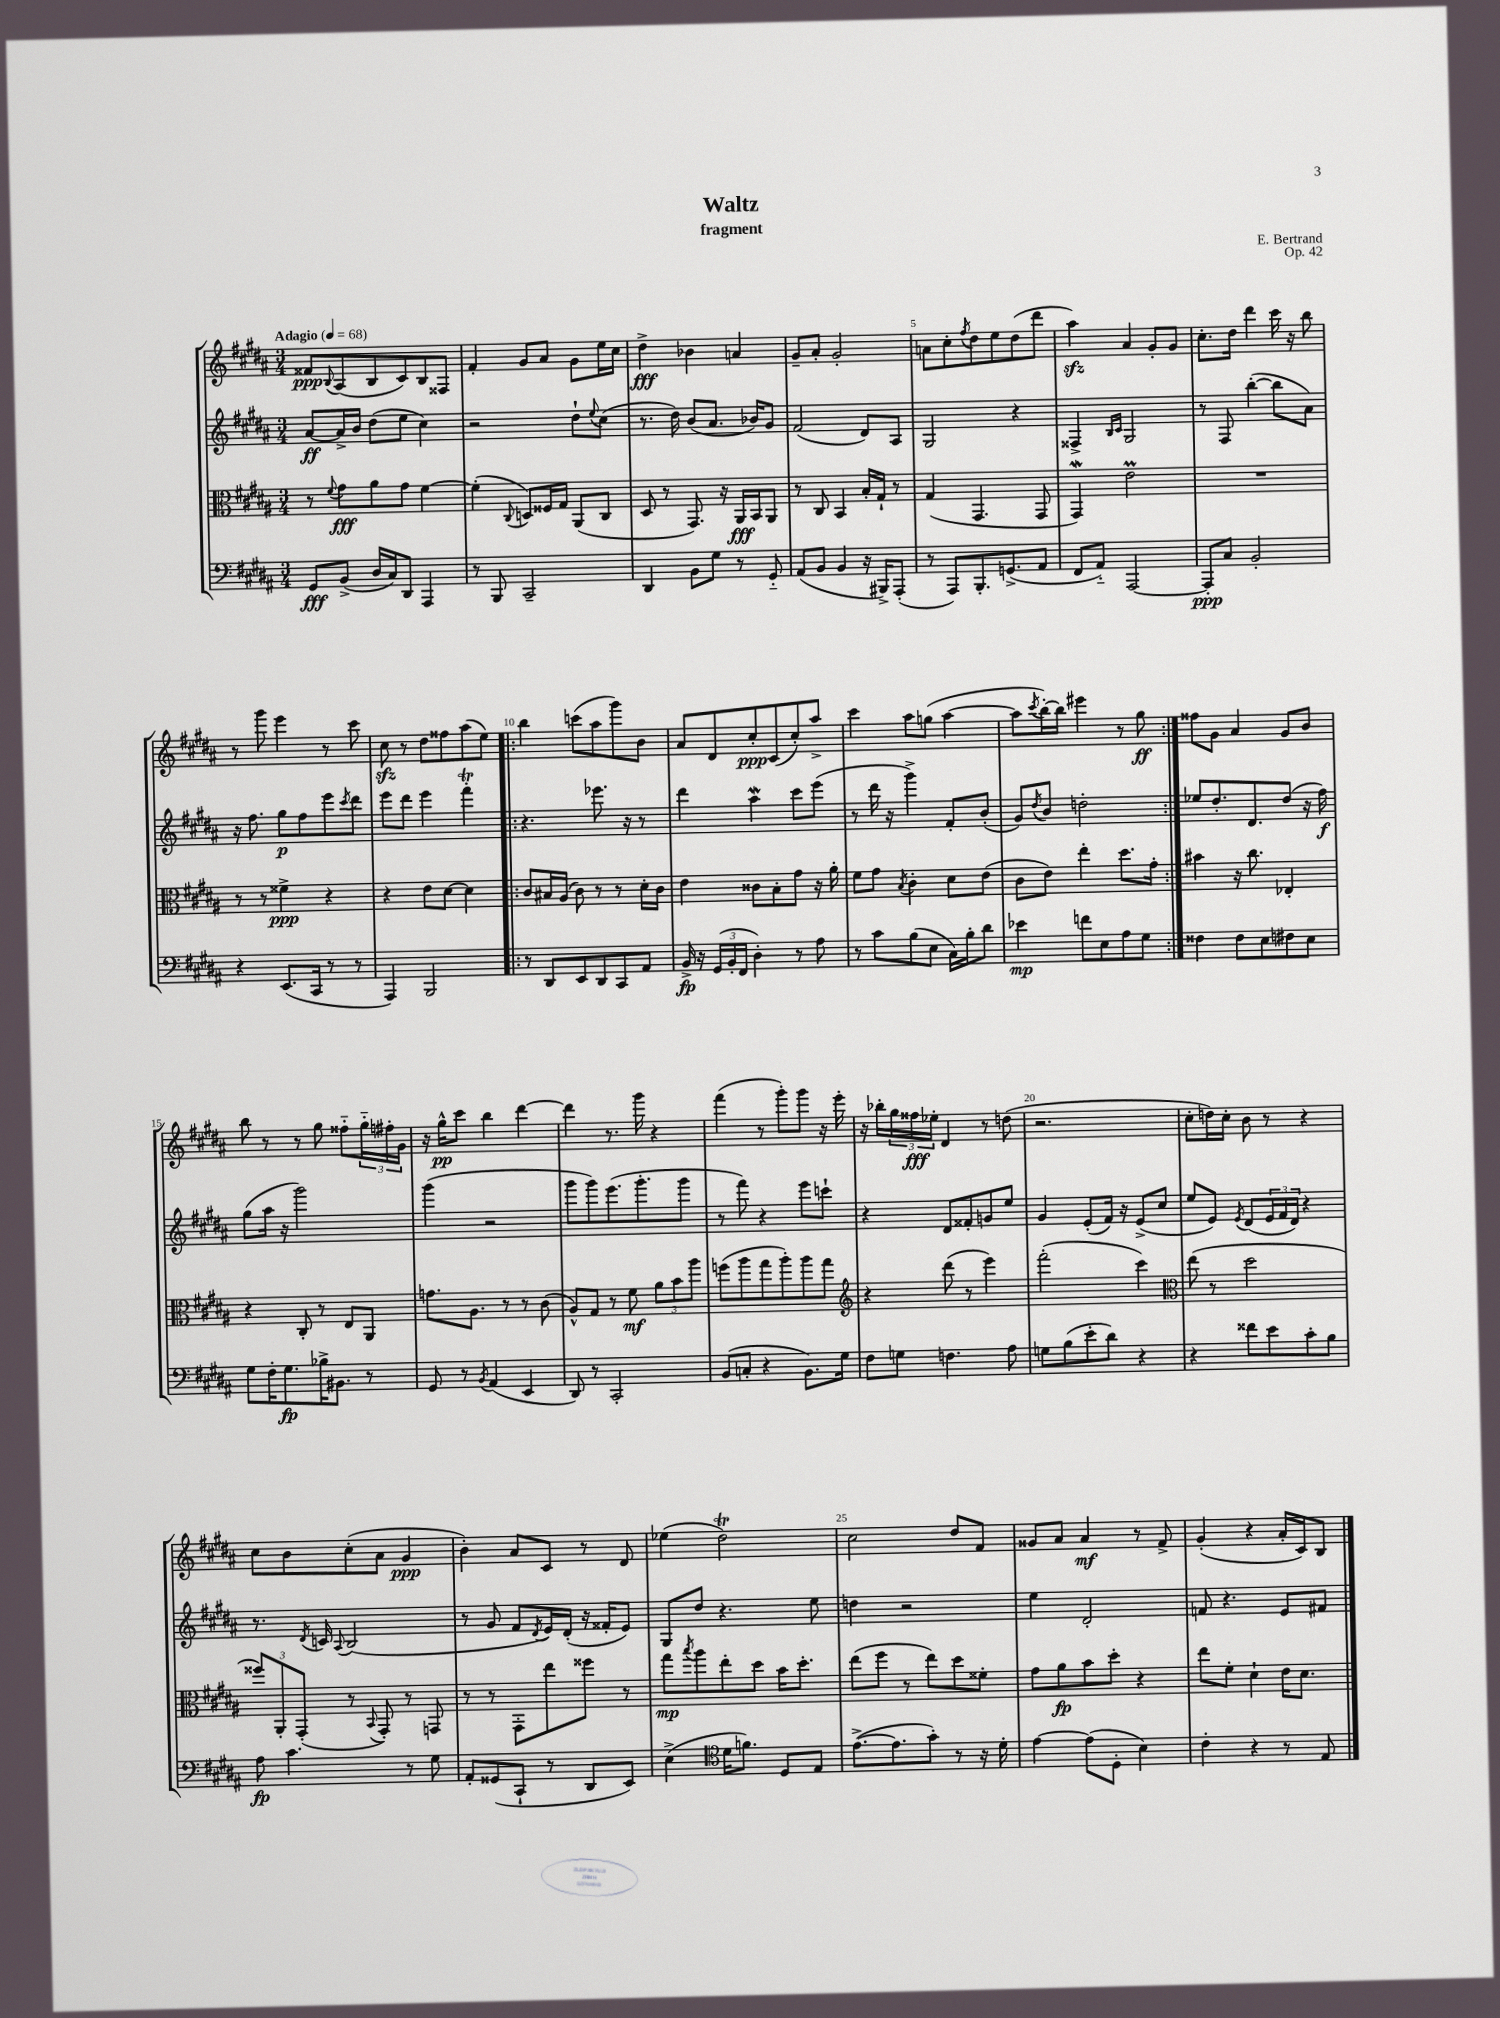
\header { title = "Waltz" composer = "E. Bertrand" subtitle = "fragment" opus = "Op. 42" }
<<
\new StaffGroup <<
\new Staff = "s0" {
    \clef treble \key b \major \numericTimeSignature \time 3/4 \tempo "Adagio" 4 = 68
    fisis'8\ppp \appoggiatura { b8 } ais8( b8 cis'8) b8 fisis8 |
    fis'4-. gis'8 ais'8 gis'8 e''16 cis''16 |
    dis''4->\fff bes'4 a'4 |
    gis'8-- ais'8-. gis'2-. |
    a'8 cis''8-. \acciaccatura { fis''8 } dis''8 e''8 dis''8( dis'''8 |
    ais''4\sfz) ais'4 gis'8-. gis'8 |
    cis''8.-. dis''16 dis'''4 cis'''16 r16 b''8 |
    r8 gis'''8 e'''4 r8 cis'''8 |
    cis''8\sfz r8 dis''8 fisis''8 ais''8( e''8) |
    \repeat volta 2 { b''4 c'''8( ais''8 gis'''8) b'8 |
    ais'8 dis'8 cis''8-.\ppp cis'8( cis''8-.) ais''8-> |
    cis'''4 ais''8 g''8( ais''4~ |
    ais''8 \acciaccatura { cis'''8 } b''16~-.) b''16 eis'''4 r8 gis''8\ff | }
    fisis''8 gis'8 ais'4 gis'8 b'8 |
    b''8 r8 r8 gis''8 fisis''8-_ \tuplet 3/2 { gis''16-_ fis''16-. gis'16 } |
    r16 gis''16-^\pp cis'''8 b''4 dis'''4~ |
    dis'''4 r8. gis'''16 r4 |
    fis'''4( r8 gis'''8-.) gis'''8 r16 e'''16-. |
    r16 bes''16-. \tuplet 3/2 { gis''16 fisis''16\fff ees''16-. } dis'4 r8 d''8( |
    r2. |
    cis''8-. d''16) cis''16-. b'8 r8 r4 |
    cis''8 b'8 cis''8-.( ais'8 gis'4\ppp |
    b'4-.) ais'8 cis'8 r8 dis'8 |
    ees''4( dis''2\trill) |
    cis''2 dis''8 fis'8 |
    gisis'8 ais'8 ais'4\mf r8 fis'8-> |
    gis'4-.( r4 ais'16-. cis'16) b8 \bar "|." |
}
\new Staff = "s1" {
    \clef treble \key b \major \numericTimeSignature \time 3/4
    ais'8~\ff ais'16-> b'16 dis''8( e''8 cis''4) |
    r2 dis''8-! \appoggiatura { e''8 } cis''8( |
    r8. dis''16) b'8( ais'8. bes'16) gis'8 |
    fis'2( dis'8) ais8 |
    gis2 r4 |
    fisis4-> \grace { b16 cis'16 } gis2 |
    r8 fis8 b''4~-.( b''8 ais'8) |
    r16 fis''8. gis''8\p fis''8 e'''8 \acciaccatura { cis'''8 } dis'''8 |
    e'''8 dis'''8 e'''4 fis'''4-.\trill |
    \repeat volta 2 { r4. ees'''8. r16 r8 |
    dis'''4 ais''4\mordent cis'''8 e'''8( |
    r8 dis'''16 r16 gis'''4->) fis'8-. b'8-.( |
    gis'8) \acciaccatura { dis''8 } b'8 d''2-. | }
    ees''8 dis''8.-. dis'8. dis''8( r16 fis''16\f) |
    gis''8( ais''16 r16 gis'''2) |
    gis'''4( r2 |
    gis'''8 gis'''8) e'''8.( gis'''8.-. gis'''8 |
    r8 fis'''8) r4 e'''8 c'''8-! |
    r4 dis'8 fisis'8-. g'8 e''8 |
    gis'4 e'8-.( fis'16) r16 e'8->( cis''8 |
    e''8 e'8) \acciaccatura { e'8 } dis'8( \tuplet 3/2 { e'16 fis'16 dis'16) } r4 |
    r8. \acciaccatura { dis'8 } c'16 \appoggiatura { ais8 } b2( |
    r8 gis'8 fis'8 \acciaccatura { dis'8 } e'16) dis'16-.( r16 fisis'16-. e'8) |
    gis8 dis''8 r4. e''8 |
    d''4 r2 |
    e''4 dis'2-. |
    f'8 r4. e'8 fis'8 \bar "|." |
}
\new Staff = "s2" {
    \clef alto \key b \major \numericTimeSignature \time 3/4
    r8 \appoggiatura { fis'8 } gis'8\fff ais'8 gis'8 fis'4~ |
    fis'4-.( \appoggiatura { cis8 } d8) fisis16 gis16 ais,8( cis8 |
    dis8 r8 gis,8.) r16 ais,16\fff b,16 ais,8 |
    r8 cis8 b,4 b16-. gis16-! r8 |
    gis4( gis,4. gis,8 |
    gis,4\mordent) e'2\prall |
    R2. |
    r8 r8 fisis'4->\ppp r4 |
    r4 e'8 dis'8~ dis'4 |
    \repeat volta 2 { cis'8 bis16 ais16( cis'8) r8 r8 dis'16-. cis'16 |
    e'4 cisis'8 b8-. gis'8 r16 ais'16-. |
    fis'8 gis'8 \acciaccatura { b8 } cis'4-. dis'8 e'8( |
    cis'8 e'8) e''4-. dis''8. gis'16-. | }
    bis'4 r16 cis''8. ees4-. |
    r4 cis8-. r8 e8 ais,8 |
    g'8. ais8. r8 r8 cis'8( |
    ais8-^) gis8 r8 fis'8\mf \tuplet 3/2 { ais'8 b'8 ais''8 } |
    f''8( ais''8 gis''8 ais''8-.) ais''8 gis''8 |
    \clef treble r4 dis'''8( r8 e'''4) |
    fis'''2-.( cis'''4) |
    \clef alto e''8( r8 dis''2 |
    \tuplet 3/2 { fisis''8) ais,8-. gis,8-.( } r8 \appoggiatura { b,8 } gis,8-.) r8 g,8 |
    r8 r8 gis,8-. e''8 fisis''8 r8 |
    gis''8\mp \acciaccatura { b''8 } ais''8 e''8-. dis''8 b'16 dis''8.-. |
    e''8( fis''8 r8 e''8) dis''8 fisis'8-. |
    gis'8 ais'8\fp b'8 dis''8-. r4 |
    e''8 fis'8-. dis'4-! e'16 dis'8. \bar "|." |
}
\new Staff = "s3" {
    \clef bass \key b \major \numericTimeSignature \time 3/4
    gis,8\fff b,8->( dis16 cis16) dis,8 ais,,4 |
    r8 b,,8 cis,2-- |
    dis,4 b,8 gis8 r8 gis,8-_ |
    ais,8( b,8 b,4 r16 bis,,16->) ais,,8-.( |
    r8 ais,,8) b,,8.-. g,8.->( ais,8 |
    fis,8 ais,8-_) ais,,2~ |
    ais,,8-.\ppp cis8 b,2-. |
    r4 e,8.( cis,16 r8 r8 |
    ais,,4) b,,2 |
    \repeat volta 2 { r8 dis,8 e,8 dis,8 cis,8 ais,8 |
    b,16->\fp r16 \tuplet 3/2 { gis,16( b,16-. fis,16 } dis4-.) r8 ais8 |
    r8 cis'8 b8( e8 cis16) b16-. dis'8 |
    ees'4\mp f'8 e8 ais8 gis8 | }
    fisis4 fisis8 e8 fis8 e8 |
    gis8 fis16-. gis8.\fp bes16-> bis,8. r8 |
    gis,8 r8 \acciaccatura { b,8 } ais,4( e,4 |
    dis,8) r8 cis,2-. |
    b,8( c8-. r4 b,8.) gis16 |
    fis8 g8 f4. ais8 |
    g8 b8( e'8-. dis'8) r4 |
    r4 fisis'8 e'8 cis'8-. b8 |
    ais8\fp cis'4. r8 gis8 |
    ais,8-. gisis,8( cis,8-! r8 dis,8 e,8) |
    e4->( \clef tenor dis'16 f'8.) dis8 e8 |
    e'8.~->( e'8. gis'8-.) r8 r16 dis'16-. |
    e'4~ e'8( dis8-. b4) |
    cis'4-. r4 r8 e8 \bar "|." |
}
>>
>>
\layout { \context { \Score \override BarNumber.break-visibility = ##(#f #t #t) barNumberVisibility = #(every-nth-bar-number-visible 5) } }
